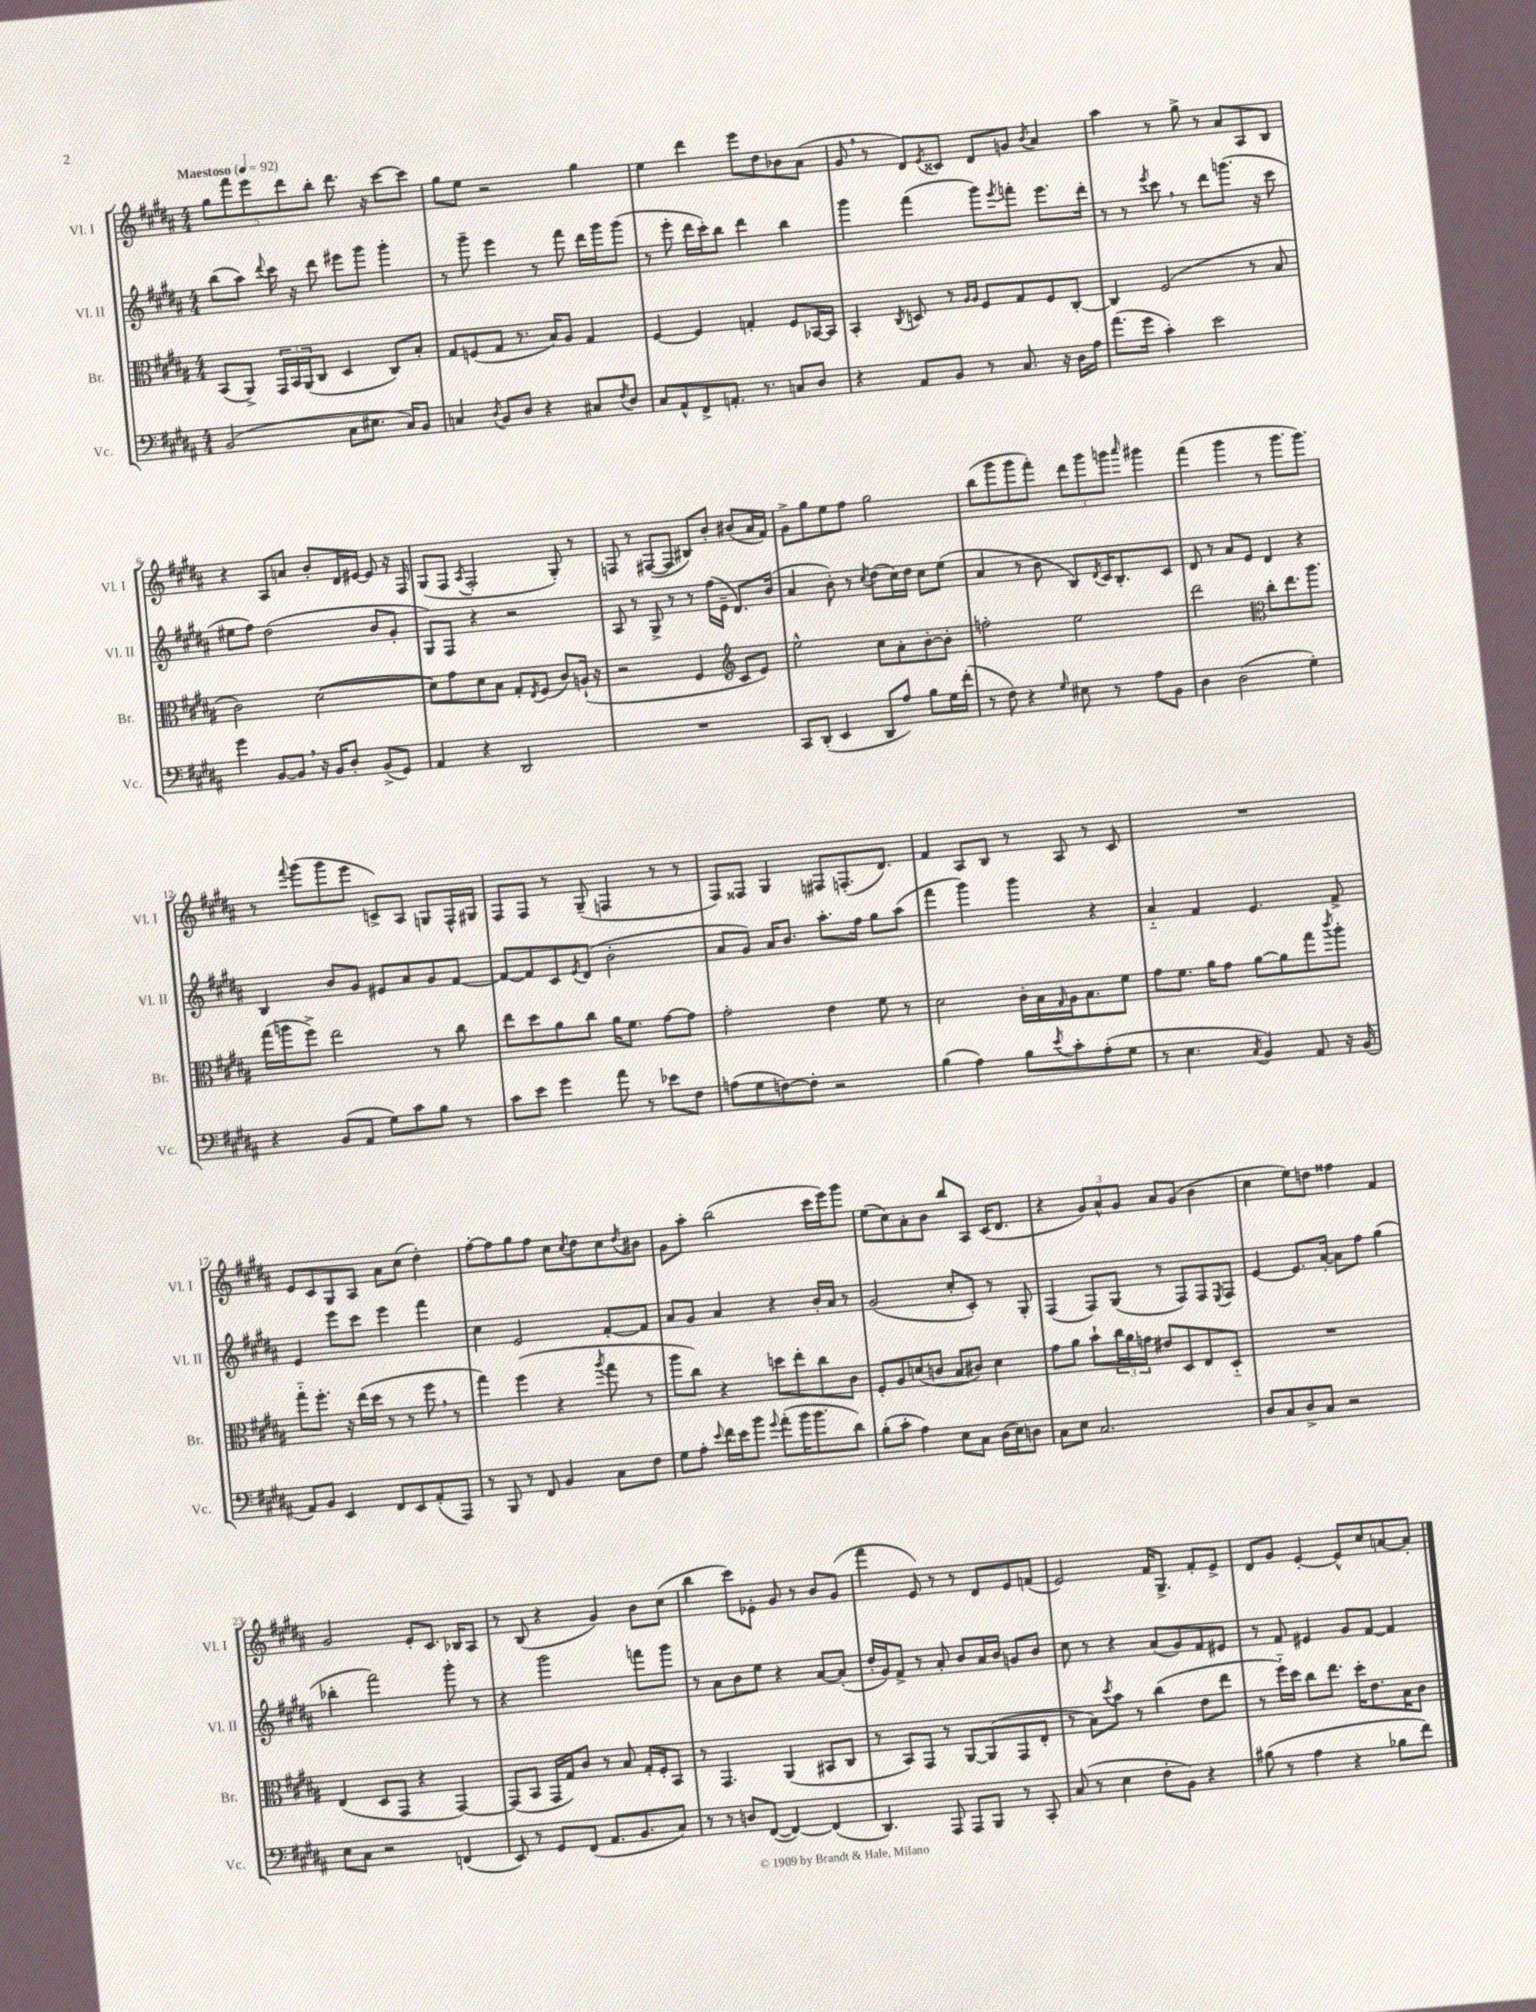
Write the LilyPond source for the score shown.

<<
\new StaffGroup <<
\new Staff = "s0" \with { instrumentName = "Vl. I" shortInstrumentName = "Vl. I" } {
    \clef treble \key b \major \numericTimeSignature \time 4/4 \tempo "Maestoso" 4 = 92
    \tuplet 5/4 { gis''8 fis'''8 e'''8 dis'''8 b''8-. } dis'''8. r16 cis'''8~ cis'''8 |
    gis''8 e''8 r2 gis''4 |
    e''4 dis'''4 e'''8 dis''8 bes'8 ais'8( |
    gis'8 \breathe r8 dis'8) \acciaccatura { e'8 } cisis'8 dis'8 g'8 \acciaccatura { b'8 } ais'4 |
    ais''4 r8 gis''8-> r8 ais'8 ais8 b8 |
    r4 ais8 a'8 b'8-. dis'16 eis'16~ eis'8 r16 fis16 |
    gis8( fis8 \acciaccatura { ais8 } fis2-. gis8-.) r8 |
    f8 r8 fis8~( fis8 bis8) b'8-. bis'8( ais'16 fis'16) |
    gis'8-> gis''8 e''8 fis''8 gis''2 |
    b''8( gis'''8 gis'''8 fis'''8-.) \tuplet 3/2 { dis'''8 gis'''8 g'''8 } \grace { ais'''16 } gis'''4 |
    fis'''4( gis'''4 r8 gis'''8. gis'''8.) |
    r8 \appoggiatura { fis'''8 } gis'''8( gis'''8 e'''8 c'8->) ais8 g8 fis16-^ gis16 |
    fis8 fis8 r8 gis8--( f4 r8 r8 |
    fis8) fisis8 gis4 fis8 f8.-.( dis'8.) |
    fis'4 ais8 b8 r8 ais8 r8 cis'8 |
    R1 |
    e'8 cis'8 gis8 ais8 ais'8 cis''8( dis''4-.) |
    fis''8~-. fis''8 gis''8 fis''8 cis''8 \acciaccatura { cis''8 } dis''8 cis''8 \acciaccatura { dis''8 } bis'8 |
    gis'8 ais''8-. b''2( cis'''16 e'''16) gis'''8 |
    e''8( cis''8) ais'8-. b'8 b''8 ais8 cis'16( dis'8. |
    r4 \tuplet 3/2 { gis'8) ais'8-^ gis'8 } ais'8 gis'8( b'4 |
    cis''4 e''8) d''8 fisis''4 fis'4 |
    gis'2 e'8-. cis'8. bes16 ais8 |
    r8 b8( r4 gis'4) b'8 cis''8( |
    b''4 cis'''8) ees'8-. gis'8 r8 b'8 gis'8( |
    fis'''4 e'8) r8 r8 dis'8 e'8 f'8( |
    e'2) fis'16 gis8.-> fis'8-. e'8-> |
    dis'8 gis'8 e'4~-. e'8-^ cis''8 a'8~ a'8-. \bar "|." |
}
\new Staff = "s1" \with { instrumentName = "Vl. II" shortInstrumentName = "Vl. II" } {
    \clef treble \key b \major \numericTimeSignature \time 4/4
    b''8( ais''8) \appoggiatura { dis'''8 } cis'''16 r16 dis'''8 eis'''8 gis'''8 gis'''4-. |
    r8 gis'''8-- e'''4 r8 fis'''8 dis'''16 gis'''16 gis'''8( |
    r8 e'''8-. dis'''16 cis'''16-.) b''8 dis'''4 b''4 |
    gis'''4 fis'''4( gis'''8) \acciaccatura { e'''8 } f'''8-. e'''8. dis'''16-. |
    r8 r8 \acciaccatura { e'''8 } cis'''8 \breathe r8 dis'''8 g'''8.( r16 cis'''8 |
    eis''8 fis''8) dis''2( b'8 gis'8-. |
    gis8) fis8 r4 r2 |
    ais8 r8 gis8-> r8 r8 fis''16( e'16-- dis'8.) b'16( |
    ais'4 b'8-.) r8 \acciaccatura { cis''8 } dis''8( cis''16) dis''16 cis''8 e''8( |
    ais'4 r8 b'8 b8) \acciaccatura { dis'8 } cis'16 b8.-. cis'8 |
    dis'8 r8 ais'8 e'8 dis'4 r4 |
    b4 b'8 gis'8 eis'8 ais'8 gis'8 fis'8~ |
    fis'8~ fis'8 cis'8 \acciaccatura { e'8 } dis'8( b'2-. |
    ais'8 gis'8) ais'16 b'8. ais''8.-. fis''16 gis''8 ais''8( |
    fis'''4 gis'''4) gis'''4 r4 |
    ais'4-_ fis'4 e'4. fis'8-> |
    e'4 e'''8 cis'''8 e'''4 fis'''4 |
    cis''4 e'2 fis'8~-. fis'8 |
    ais'8 gis'8 ais'4 r4 b'16-. ais'16 r8 |
    gis'2( cis''8-. cis'8-.) r8 gis8-. |
    fis4( fis8) gis8( r8 fis8) fis8 \acciaccatura { e8 } fis8 |
    e'4~ e'8. ais'16~-. ais'8 fis''8 gis''4( |
    bes''4-. fis'''2) gis'''8-. r8 |
    r4 gis'''2 f'''8 gis'''8 |
    r8 ais'8 b'8 e''8 r4 ais'8~ ais'8-.( |
    dis''16-. gis'16) fis'8-> r8 ais'8-. b'8 ais'16 b'16 g'8 b'8 |
    cis''8 r8 r4 ais'8( gis'8) fis'8 eis'8 |
    r8 fis'8 eis'4 gis'8 fis'8~ fis'4 \bar "|." |
}
\new Staff = "s2" \with { instrumentName = "Br." shortInstrumentName = "Br." } {
    \clef alto \key b \major \numericTimeSignature \time 4/4
    b,8( ais,8->) \tuplet 3/2 { gis,16 b,16 ais,16( } cis8 dis4 cis8) b8-. |
    gis8 f8( gis8 r8. b16) ais8 gis4 |
    fis4~ fis4 g4-. fis8 bes,16~ bes,16 |
    b,4-. \acciaccatura { cis8 } d8 r8 \grace { ais16 ais16 } fis8 gis8 fis8 cis8~-. |
    cis4 fis2( r8 b8 |
    cis'2) dis'2~( |
    dis'8) gis'8 dis'8 b8 gis8-. \acciaccatura { e8 } fis8( cis'8) a16-!( r16 |
    r2 fis4 \clef treble cis'8 e'8) |
    e''2-^ cis''8 ais'8-. b'8~-. b'8-. |
    f''2-. e''2 |
    dis'''2 \clef alto cis''8-. e''8. ais''8. |
    gis''16( a''16 fis''8->) e''2 r8 cis''8 |
    e''8 dis''8 ais'8 cis''8 ais'16 fis'8. gis'8~ gis'8 |
    gis'2-. e'4 fis'8 r8 |
    dis'2 cis'16-. b16 \grace { gis16 } ais16 b8. fis'8 |
    gis'8 fis'8. ais'16 gis'8 ais'8~ ais'8 gis''8 \acciaccatura { cis'''8 } ais''8-. |
    gis''8-_ fis''8.-. r16 e''16( dis''16 r8 r8 fis''8 \breathe r8 |
    gis''4) fis''4( r4 \acciaccatura { ais''8 } gis''8 r8 |
    ais''8 cis''8) r4 d''8 e''8-. cis''8 cis'8 |
    fis8-. ais8 d'8( c'8 b8 cis'8) d'4 |
    gis'8 ais'8 b'8-! \tuplet 3/2 { cis''16 ais'16 g'16 } eis'8 dis8 e8 dis8-_ |
    R1 |
    e4( dis8 gis,8 r4 gis,4~) |
    gis,8( b,8 gis,16 gis16) cis'8 r8 b8 gis16-. fis16-. b,8 |
    r8 gis,4. ais,4( bis,8 cis8 |
    r8 b,8) gis,8 r8 ais,8~ ais,8( gis,8 e8-. |
    r8 b8) \acciaccatura { dis''8 } b'8 r8 cis''4( e'8 e''8 |
    r8 fis''16-_) dis''16 cis''8 e''8. dis''16-. e'8. b16 cis'8 \bar "|." |
}
\new Staff = "s3" \with { instrumentName = "Vc." shortInstrumentName = "Vc." } {
    \clef bass \key b \major \numericTimeSignature \time 4/4
    b,2( cis8 eis8. cis16) b,8 |
    c4 \acciaccatura { dis8 } b,8 dis8 r4 cis8 \acciaccatura { fis8 } dis8 |
    cis8 ais,8-^ fis,8-> a,8.-. r8. c8 dis8 |
    r4 ais,8 b,8 r8 cis8. r16 dis16 ais16 |
    ais'8.( gis'16 cis'4-.) e'2 |
    gis'4 b,8~ b,8 \breathe r16 b,16 dis8-. b,8->( gis,8) |
    ais,4 r4 dis,2 |
    R1 |
    cis,8 dis,8-.( e,4 dis,8 ais8) b8 gis16 fis'16-.( |
    r8 fis8) r4 \grace { gis16 } eis8 r8 ais8 b,8 |
    dis4 dis2( gis4-.) |
    r4 b,8( ais,8 gis8) cis'8 b8 r8 |
    cis'8 e'8 gis'4 ais'8 r8 ees'8 fis8 |
    a8( gis8 f8~) f8-. r2 |
    b4( ais4) b8 \acciaccatura { e'8 } cis'8-. ais8-.( gis8 |
    r8 e4. \acciaccatura { cis8 } b,4) ais,8 r16 b,16( |
    ais,8) b,8 e,4 fis,8 e,8 ais,8-.( ais,,8) |
    r8 b,,8 r8 fis,8 b,4 cis8 fis8 |
    gis8 ais8-. \appoggiatura { e'8 } fis'16 e'16 b'8 \appoggiatura { gis'8 } ais'8-.( b'16 b'8. dis'8) |
    b8-.( cis'8-. ais4) e8 cis8 dis16( e16) d8 |
    cis8 e8 cis2. |
    dis8 cis8 dis8-> cis8 r2 |
    e8 cis8 r2 f,4( |
    e,8) r8 gis,8 fis,8( ais,8. b,8. cis8) |
    r8 r8 d8 fis,8~( fis,4~) fis,4( |
    dis,4.) ais,,8 ais,,8 b,,8 r8 cis,8-. |
    cis8( r8 e4 fis8-. b,8) r4 |
    bis8( r8 ais4 r4 bes8 fis'8) \bar "|." |
}
>>
>>
